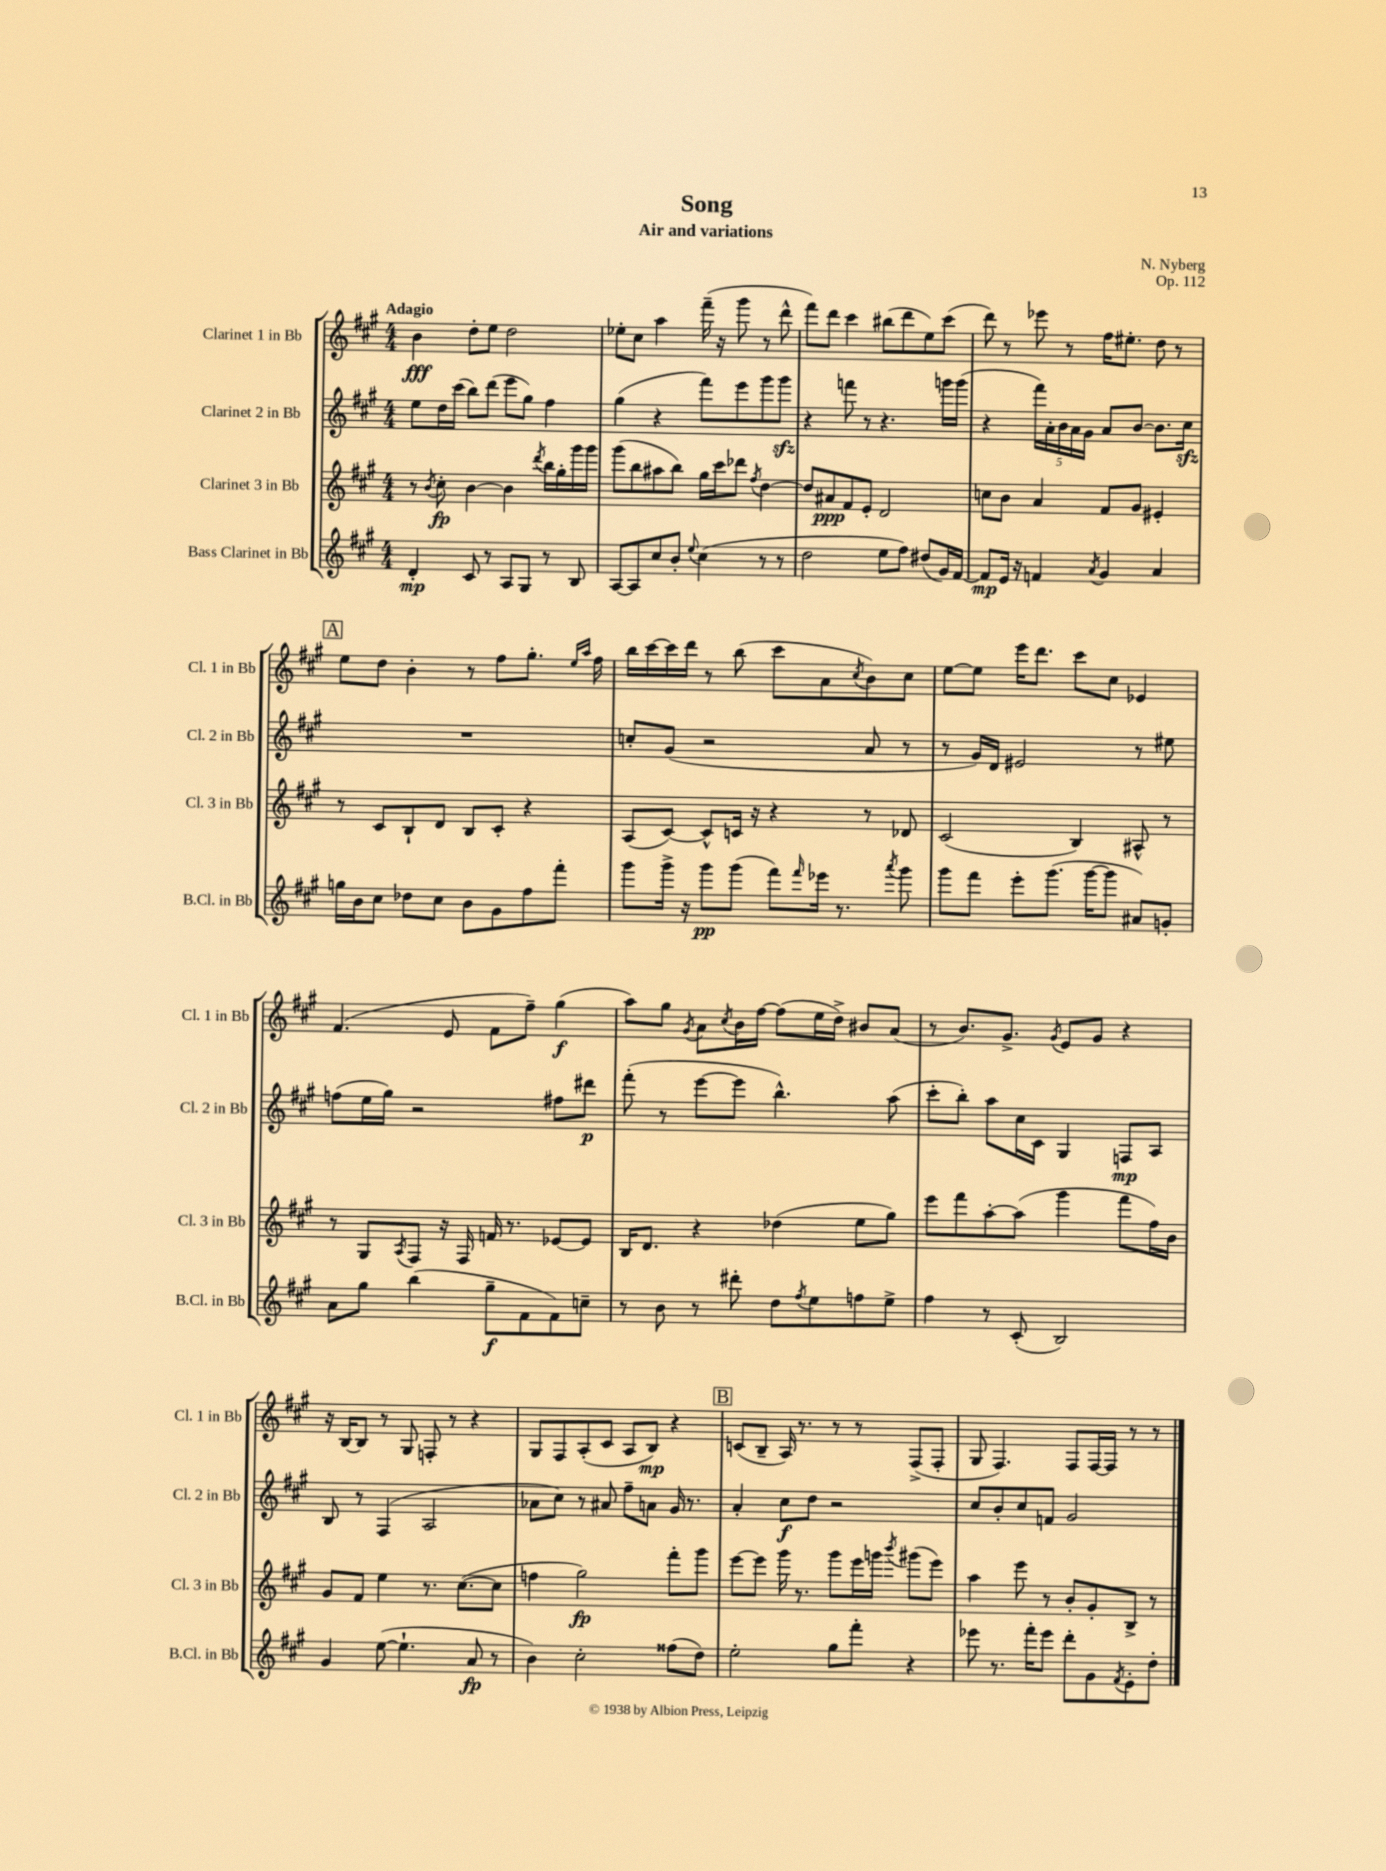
\header { title = "Song" composer = "N. Nyberg" subtitle = "Air and variations" opus = "Op. 112" }
<<
\new StaffGroup <<
\new Staff = "s0" \with { instrumentName = "Clarinet 1 in Bb" shortInstrumentName = "Cl. 1 in Bb" } {
    \clef treble \key a \major \numericTimeSignature \time 4/4 \tempo "Adagio"
    b'4\fff d''8-. e''8 d''2 |
    ees''8-. cis''8 a''4 fis'''16--( r16 gis'''8 r8 d'''8-^ |
    fis'''8) d'''8 cis'''4 bis''8( d'''8 e''8) cis'''8( |
    d'''8) r8 ees'''8 r8 fis''16 eis''8.-. d''8 r8 |
    \mark \markup { \box "A" } e''8 d''8 b'4-. r8 fis''8 gis''8.-. \grace { e''16 a''16 } fis''16 |
    b''16 cis'''16~ cis'''16 d'''16 r8 b''8( cis'''8 a'8 \acciaccatura { cis''8 } b'8) cis''8 |
    e''8~ e''8 e'''16 d'''8. cis'''8 cis''8 ees'4 |
    fis'4.( e'8 fis'8 fis''8--) gis''4\f( |
    a''8) gis''8 \acciaccatura { gis'8 } a'8 \acciaccatura { cis''8 } b'16 fis''16~ fis''8( e''16 d''16->) bis'8 a'8( |
    r8 b'8.) gis'8.-> \acciaccatura { gis'8 } e'8 gis'8 r4 |
    r16 b16~ b8 r8 gis8 f8-. r8 r4 |
    gis8 fis8 a8-.( cis'8 a8 b8\mp) r4 |
    \mark \markup { \box "B" } c'8( b8-- a16) r8. r8 r8 fis8->( fis8-. |
    gis8 fis4.) fis8 fis16~ fis16 r8 r8 \bar "|." |
}
\new Staff = "s1" \with { instrumentName = "Clarinet 2 in Bb" shortInstrumentName = "Cl. 2 in Bb" } {
    \clef treble \key a \major \numericTimeSignature \time 4/4
    e''8 d''16 cis'''16( b''8) d'''8( e'''8 gis''8) fis''4 |
    gis''4( r4 fis'''8) e'''8 gis'''8 gis'''8\sfz |
    r4 f'''8 r8 r4. g'''16 g'''16( |
    r4 \tuplet 5/4 { fis'''16) a'16-. b'16 a'16 gis'16 } a'8 b'8~ b'8. cis''16\sfz |
    \mark \markup { \box "A" } R1 |
    c''8-. gis'8( r2 a'8 r8 |
    r8 gis'16) d'16 eis'2 r8 eis''8 |
    f''8( e''16 gis''16) r2 fis''8 dis'''8\p |
    fis'''8-.( r8 e'''8~ e'''8 b''4.-^) a''8( |
    cis'''8-. b''8-.) a''8 cis''16 cis'16 gis4 f8\mp a8 |
    b8 r8 fis4( a2 |
    aes'8 cis''8) r8 ais'8 fis''8-- a'8 gis'16 r8. |
    \mark \markup { \box "B" } a'4-. cis''8\f d''8 r2 |
    cis''8 b'8-. cis''8 f'8 gis'2 \bar "|." |
}
\new Staff = "s2" \with { instrumentName = "Clarinet 3 in Bb" shortInstrumentName = "Cl. 3 in Bb" } {
    \clef treble \key a \major \numericTimeSignature \time 4/4
    r8 \acciaccatura { b'8 } cis''8-.\fp b'4~ b'4 \acciaccatura { d'''8 } b''16 gis''16-. gis'''16 gis'''16 |
    gis'''8( b''8 ais''8 b''8) gis''16 cis'''16 des'''8 \acciaccatura { fis''8 } d''4~ |
    d''8 ais'8\ppp fis'8 e'8-. d'2 |
    c''8 b'8 a'4 fis'8 gis'8 eis'4-. |
    \mark \markup { \box "A" } r8 cis'8 b8-! d'8 b8 cis'8-. r4 |
    a8( cis'8~) cis'8-^ c'16 r16 r4 r8 des'8 |
    cis'2( b4) ais8-^ r8 |
    r8 gis8 \acciaccatura { a8 } fis8 r16 fis16 f'16 r8. ees'8~ ees'8 |
    b16 d'8. r4 des''4( e''8 gis''8) |
    e'''8 fis'''8 a''8~-. a''8( gis'''4 fis'''8 fis''16) b'16 |
    gis'8 fis'8 e''4 r8. cis''8.~( cis''8 |
    f''4 gis''2\fp) fis'''8-. gis'''8 |
    \mark \markup { \box "B" } e'''8~ e'''8 gis'''16 r8. gis'''8 e'''16 g'''16 \acciaccatura { b'''8 } gis'''8( e'''8) |
    a''4 e'''8 r8 b'8-. gis'8-. b8-> r8 \bar "|." |
}
\new Staff = "s3" \with { instrumentName = "Bass Clarinet in Bb" shortInstrumentName = "B.Cl. in Bb" } {
    \clef treble \key a \major \numericTimeSignature \time 4/4
    d'4-.\mp cis'8 r8 a8 gis8 r8 b8 |
    a8~ a8 cis''8 b'8-. \appoggiatura { e''8 } cis''4( r8 r8 |
    d''2 e''8 fis''8) dis''8( gis'16) fis'16~ |
    fis'8\mp e'16 r16 f'4 \acciaccatura { a'8 } gis'4 a'4 |
    \mark \markup { \box "A" } g''16 b'16 cis''8 des''8 cis''8 b'8 gis'8 fis''8 fis'''8-. |
    gis'''8 gis'''16-> r16 gis'''8\pp gis'''8( fis'''8) \grace { fis'''16 } ees'''16 r8. \acciaccatura { a'''8 } gis'''8 |
    gis'''8 fis'''8 e'''8-. gis'''8.( gis'''16~ gis'''8 ais'8) g'8-. |
    a'8 gis''8 b''4( gis''8--\f fis'8 fis'8) c''8-- |
    r8 b'8 r8 dis'''8-. d''8 \acciaccatura { fis''8 } e''8 f''8 e''8-> |
    fis''4 r8 cis'8-.( b2) |
    gis'4 e''8~( e''4.-! a'8\fp r8 |
    b'4) cis''2-. fisis''8( d''8) |
    \mark \markup { \box "B" } e''2-. gis''8 fis'''8-. r4 |
    ees'''8 r8. fis'''16-. ees'''8 d'''8-. gis'8 \acciaccatura { fis'8 } e'8-. d''8-. \bar "|." |
}
>>
>>
\layout { \context { \Score \remove "Bar_number_engraver" } }
